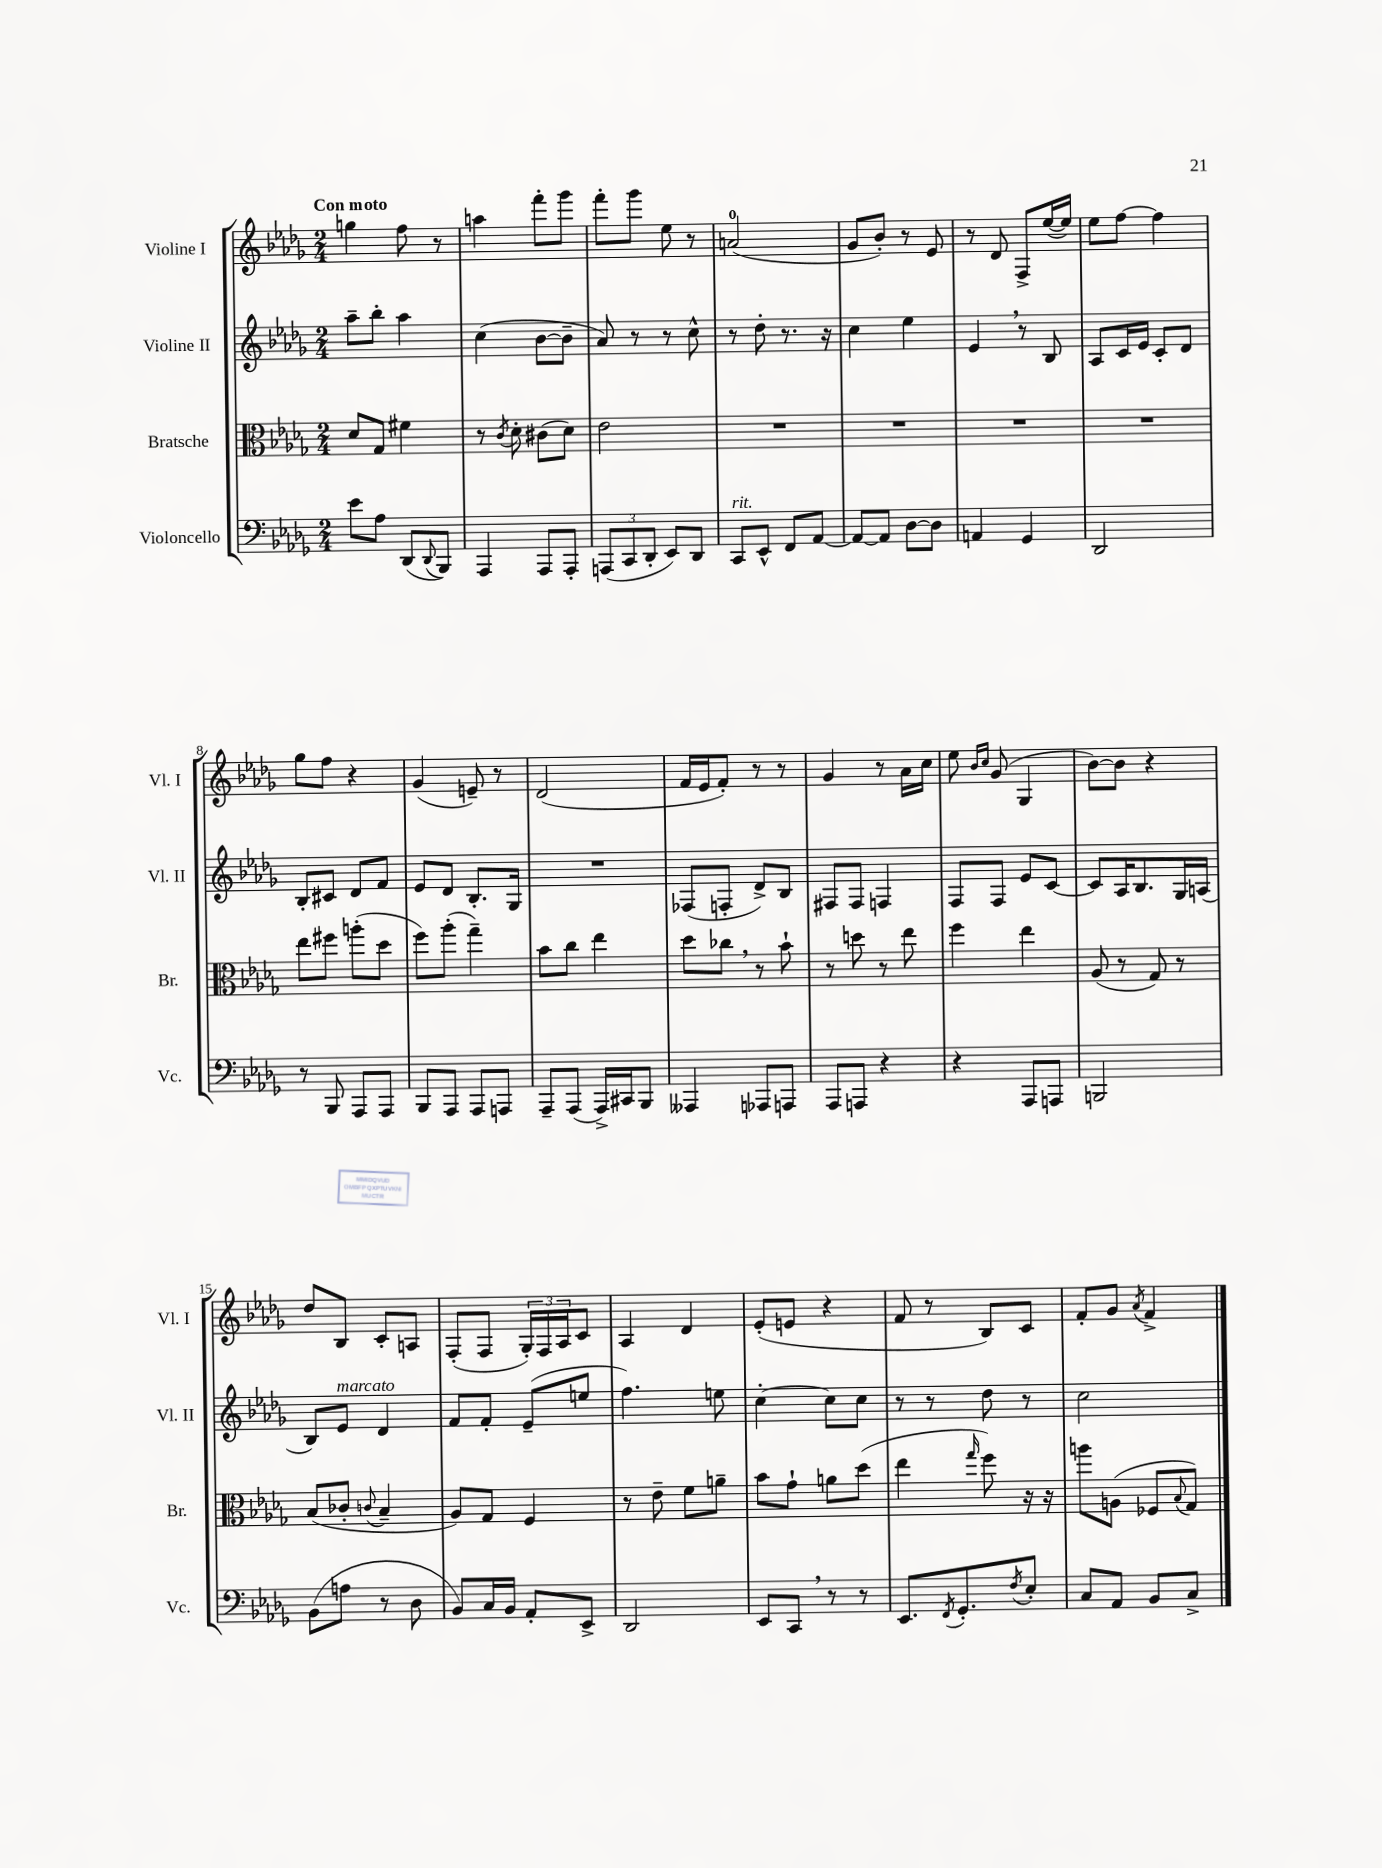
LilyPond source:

<<
\new StaffGroup <<
\new Staff = "s0" \with { instrumentName = "Violine I" shortInstrumentName = "Vl. I" } {
    \clef treble \key des \major \numericTimeSignature \time 2/4 \tempo "Con moto"
    g''4 f''8 r8 |
    a''4 f'''8-. ges'''8 |
    f'''8-. ges'''8 ees''8 r8 |
    a'2-0( |
    ges'8 bes'8-.) r8 ees'8 |
    r8 des'8 f8-> ees''16~( ees''16) |
    ees''8 f''8~ f''4 |
    ges''8 f''8 r4 |
    ges'4( e'8--) r8 |
    des'2( |
    f'16 ees'16 f'8-.) r8 r8 |
    ges'4 r8 aes'16 c''16 |
    ees''8 \grace { bes'16 c''16 } ges'8( ges4 |
    bes'8~) bes'8 r4 |
    des''8 bes8 c'8-. a8 |
    f8-.( f8 \tuplet 3/2 { ges16-.) f16 aes16 } c'8 |
    aes4 des'4 |
    ees'8-.( e'8 r4 |
    f'8 r8 bes8) c'8 |
    f'8-. ges'8 \acciaccatura { aes'8 } f'4-> \bar "|." |
}
\new Staff = "s1" \with { instrumentName = "Violine II" shortInstrumentName = "Vl. II" } {
    \clef treble \key des \major \numericTimeSignature \time 2/4
    aes''8-- bes''8-. aes''4 |
    c''4( bes'8~ bes'8-- |
    aes'8) r8 r8 c''8-^ |
    r8 des''8-. r8. r16 |
    c''4 ees''4 |
    ees'4 \breathe r8 bes8 |
    aes8 c'16 ees'16 c'8-. des'8 |
    bes8-. cis'8 des'8 f'8 |
    ees'8 des'8 bes8.-. ges16 |
    R2 |
    fes8( f8-. des'8->) bes8 |
    fis8 fis8 f4 |
    f8 f8 ees'8 c'8~ |
    c'8 aes16 bes8. ges16 a16( |
    bes8) ees'8^\markup { \italic "marcato" } des'4 |
    f'8 f'8-. ees'8--( e''8 |
    f''4.) e''8 |
    c''4~-. c''8 c''8 |
    r8 r8 des''8 r8 |
    c''2 \bar "|." |
}
\new Staff = "s2" \with { instrumentName = "Bratsche" shortInstrumentName = "Br." } {
    \clef alto \key des \major \numericTimeSignature \time 2/4
    des'8 ges8 fis'4 |
    r8 \acciaccatura { c'8 } des'8-. cis'8( des'8) |
    ees'2 |
    R2 |
    R2 |
    R2 |
    R2 |
    ees''8 fis''8 a''8-.( des''8 |
    f''8) aes''8-.( ges''4--) |
    bes'8 c''8 ees''4 |
    des''8 ces''8 \breathe r8 bes'8-! |
    r8 d''8 r8 ees''8 |
    f''4 ees''4 |
    aes8( r8 ges8) r8 |
    bes8( ces'8-. \appoggiatura { c'8 } bes4-- |
    aes8) ges8 f4 |
    r8 ees'8-- f'8 a'8-- |
    bes'8 ges'8-! a'8 des''8( |
    ees''4 \grace { ges''16 } f''8) r16 r16 |
    a''8 a8( fes8 \appoggiatura { bes8 } ges8) \bar "|." |
}
\new Staff = "s3" \with { instrumentName = "Violoncello" shortInstrumentName = "Vc." } {
    \clef bass \key des \major \numericTimeSignature \time 2/4
    ees'8 aes8 des,8( \appoggiatura { des,8 } bes,,8) |
    aes,,4 aes,,8 aes,,8-. |
    \tuplet 3/2 { a,,8( c,8 des,8-. } ees,8) des,8 |
    c,8^\markup { \italic "rit." } ees,8-^ f,8 aes,8~ |
    aes,8~ aes,8 des8~ des8 |
    a,4 ges,4 |
    des,2 |
    r8 bes,,8 aes,,8 aes,,8 |
    bes,,8 aes,,8 aes,,8 a,,8 |
    aes,,8-- aes,,8( aes,,16->) cis,16 bes,,8 |
    aeses,,4 aes,,8 a,,8 |
    aes,,8 a,,8 r4 |
    r4 aes,,8 a,,8 |
    b,,2 |
    bes,8( a8 r8 des8 |
    bes,8) c16 bes,16 aes,8-. ees,8-> |
    des,2 |
    ees,8 c,8 \breathe r8 r8 |
    ees,8. \acciaccatura { f,8 } ges,8.-. \acciaccatura { f8 } ees8-. |
    c8 aes,8 bes,8 c8-> \bar "|." |
}
>>
>>
